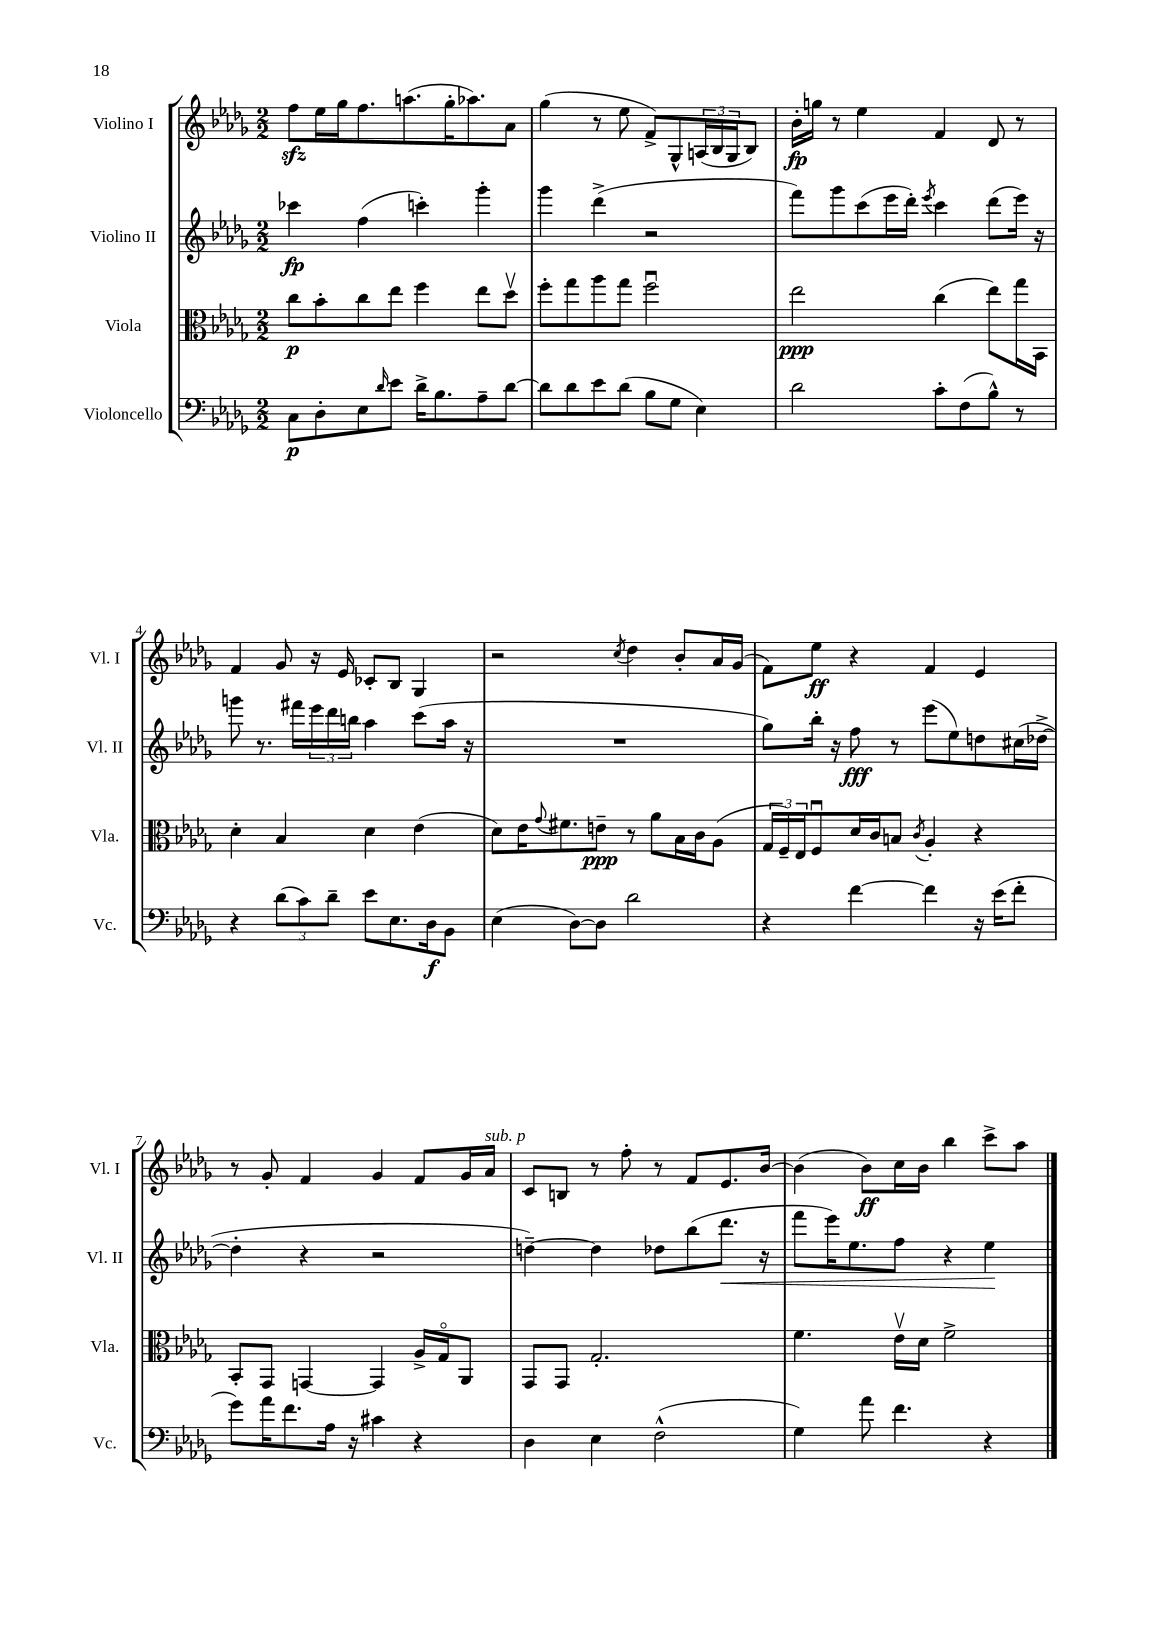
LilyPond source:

<<
\new StaffGroup <<
\new Staff = "s0" \with { instrumentName = "Violino I" shortInstrumentName = "Vl. I" } {
    \clef treble \key des \major \numericTimeSignature \time 2/2
    f''8\sfz ees''16 ges''16 f''8. a''8.( ges''16-. aes''8.) aes'8 |
    ges''4( r8 ees''8 f'8->) ges8-^ \tuplet 3/2 { a16( bes16 ges16 } bes8) |
    bes'16-.\fp g''16 r8 ees''4 f'4 des'8 r8 |
    f'4 ges'8 r16 ees'16 ces'8-. bes8 ges4 |
    r2 \acciaccatura { c''8 } des''4 bes'8-. aes'16 ges'16( |
    f'8) ees''8\ff r4 f'4 ees'4 |
    r8 ges'8-. f'4 ges'4 f'8 ges'16 aes'16^\markup { \italic "sub. p" } |
    c'8 b8 r8 f''8-. r8 f'8 ees'8. bes'16~ |
    bes'4( bes'8\ff) c''16 bes'16 bes''4 c'''8-> aes''8 \bar "|." |
}
\new Staff = "s1" \with { instrumentName = "Violino II" shortInstrumentName = "Vl. II" } {
    \clef treble \key des \major \numericTimeSignature \time 2/2
    ces'''4\fp f''4( c'''4-.) ges'''4-. |
    ges'''4 des'''4->( r2 |
    f'''8) ges'''8 c'''8( ees'''16 des'''16-.) \acciaccatura { ees'''8 } c'''4 des'''8( ees'''16) r16 |
    g'''8 r8. fis'''16 \tuplet 3/2 { ees'''16 des'''16 b''16 } aes''4 c'''8( aes''16 r16 |
    R1 |
    ges''8) bes''16-. r16 f''8\fff r8 ees'''8( ees''8) d''8 cis''16( des''16~-> |
    des''4-. r4 r2 |
    d''4~--) d''4 des''8 bes''8( des'''8.\< r16 |
    f'''8 ees'''16) ees''8. f''8 r4 ees''4\! \bar "|." |
}
\new Staff = "s2" \with { instrumentName = "Viola" shortInstrumentName = "Vla." } {
    \clef alto \key des \major \numericTimeSignature \time 2/2
    c''8\p bes'8-. c''8 ees''8 f''4 ees''8 des''8\upbow |
    f''8-. ges''8 aes''8 ges''8 f''2\downbow |
    ees''2\ppp c''4( ees''8) ges''16 bes,16 |
    des'4-. bes4 des'4 ees'4( |
    des'8) ees'16 \appoggiatura { ges'8 } fis'8. e'8--\ppp r8 aes'8 bes16 c'16 aes8( |
    \tuplet 3/2 { ges16 f16--) ees16 } f8\downbow des'16 c'16 b8 \acciaccatura { c'8 } aes4-. r4 |
    bes,8-. ges,8 g,4~ g,4 aes16-> ges16\flageolet aes,8 |
    ges,8 ges,8 ges2.-. |
    f'4. ees'16\upbow des'16 f'2-> \bar "|." |
}
\new Staff = "s3" \with { instrumentName = "Violoncello" shortInstrumentName = "Vc." } {
    \clef bass \key des \major \numericTimeSignature \time 2/2
    c8\p des8-. ees8 \grace { des'16 } ees'8 des'16-> bes8. aes8-- des'8~ |
    des'8 des'8 ees'8 des'8( bes8 ges8 ees4) |
    des'2 c'8-. f8( bes8-^) r8 |
    r4 \tuplet 3/2 { des'8( c'8) des'8-- } ees'8 ees8. des16\f bes,8 |
    ees4( des8~) des8 des'2 |
    r4 f'4~ f'4 r16 ees'16( f'8-. |
    ges'8) aes'16 f'8. aes16 r16 cis'4 r4 |
    des4 ees4 f2-^( |
    ges4) aes'8 f'4. r4 \bar "|." |
}
>>
>>
